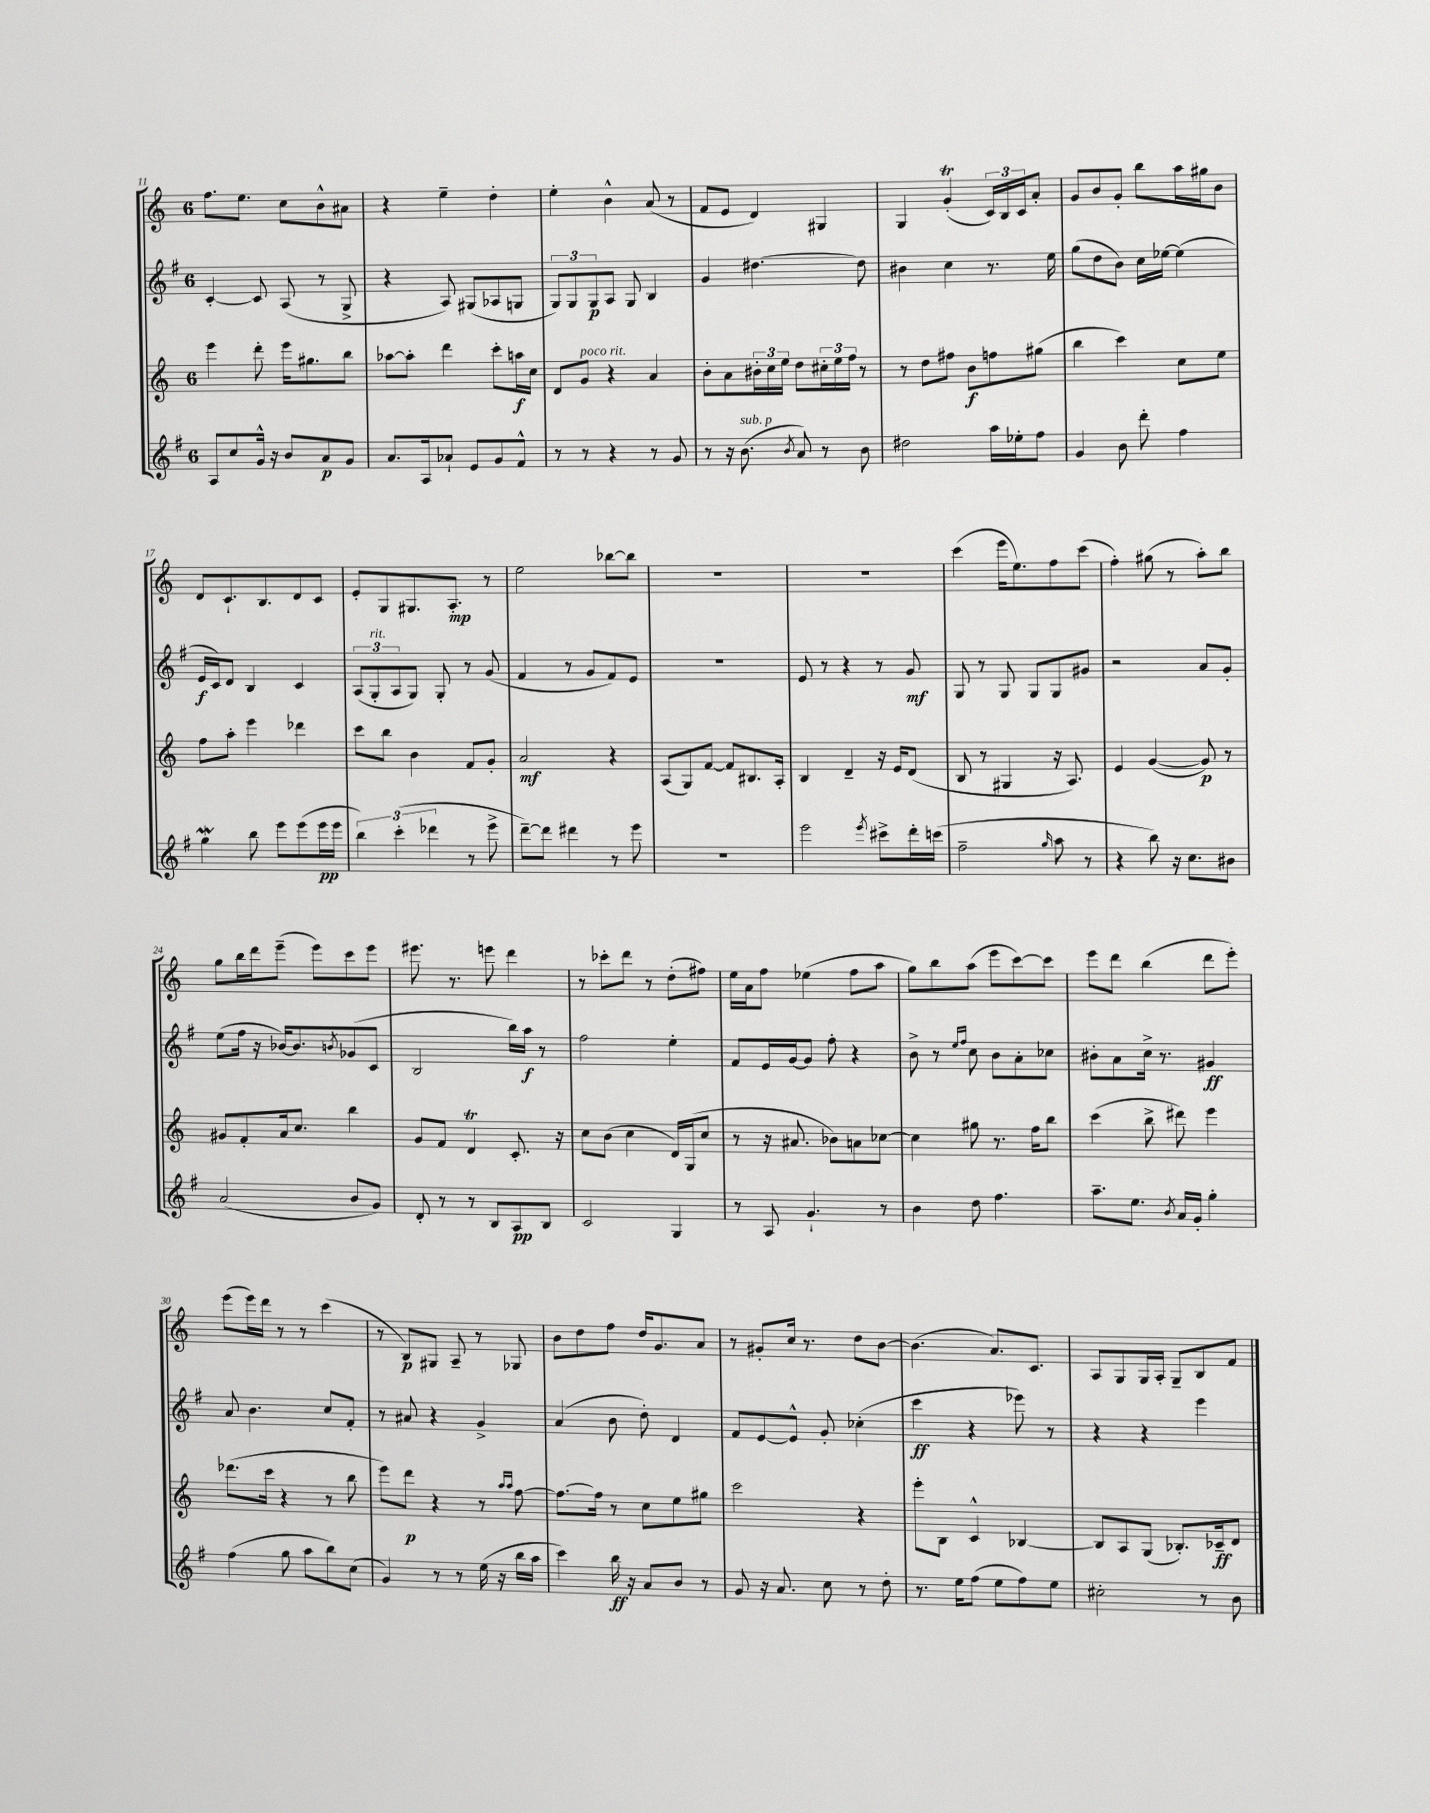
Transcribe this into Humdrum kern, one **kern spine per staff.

**kern	**kern	**kern	**kern
*staff4	*staff3	*staff2	*staff1
*clefG2	*clefG2	*clefG2	*clefG2
*k[f#]	*k[]	*k[f#]	*k[]
*M6/8	*M6/8	*M6/8	*M6/8
8A	4eee	[4c'	8.ff
8cc	.	.	.
.	.	.	8.ee
16g^^	8ddd'	8c]	.
16r	.	.	.
8b	16eee	(8A	8cc
.	8.gg#	.	.
8a	.	8r	8b^^
8g	8bb	8G^	8a#
=	=	=	=
8.a	[8aa-	4r	4r
.	8aa-']	.	.
16A	.	.	.
8a-`	4ddd	8A)	4ee~
8e	.	(8G#	.
8g	8ccc'	8A-	4dd'
8f#^^	16aa	8G	.
.	16cc	.	.
=	=	=	=
8r	8d	12G)	4ee'
.	.	12G	.
8r	8g	.	.
.	.	12G	.
4r	4r	8A	4b^^
.	.	8G	.
8r	4a	4B	(8a
8g	.	.	8r
=	=	=	=
8r	8b'	4g	8f
16r	8a	.	8e
(8.b	.	.	.
.	24b#'	[4.dd#	4d)
.	24cc	.	.
.	24ee	.	.
8qb	.	.	.
8a)	8dd	.	.
8r	24cc#'	.	4G#
.	24ee	.	.
.	24ff	.	.
8b	8r	8dd#]	.
=	=	=	=
2dd#	8r	4b#	4G
.	8dd	.	.
.	8ff#	4cc	(4g'
.	8b	.	.
16aa	8ff	8.r	24c)
.	.	.	24B
16ee-'	.	.	.
.	.	.	24c
8ff#	(8gg#	.	8a'
.	.	16ee	.
=	=	=	=
4g	4bb	(8gg	8g
.	.	8dd	8b
8b	4ccc)	8b)	8g'
8ddd'	.	16cc	8bb
.	.	[16ee-	.
4ff#	8cc	(4ee-]	16aa
.	.	.	16gg#
.	8ee	.	8b
=	=	=	=
4gg	8ff	16e	8d
.	.	16c)	.
.	8aa'	8d	8.c`
8bb	4eee	4B	.
.	.	.	8.B
8eee	.	.	.
(8eee	4ddd-	4c	8d
16eee	.	.	8c
16eee	.	.	.
=	=	=	=
6bb)	8ccc	(12A	8e'
.	.	12G'	.
.	8bb	.	8G
(6ccc'	.	12A	.
.	4b	8G)	8.G#
6ddd-	.	.	.
.	.	8G'	.
.	.	.	8.A'
8r	8f	8r	.
8eee^	8g'	(8g	8r
=	=	=	=
[8ddd~)	2a	4f#	2ee
8ddd]	.	.	.
4ddd#	.	8r	.
.	.	8g	.
8r	4r	8f#)	[8bb-
8eee	.	8e	8bb-]
=	=	=	=
2.r	(8A	2.r	2.r
.	8G)	.	.
.	[8f	.	.
.	8f]	.	.
.	8.B#	.	.
.	16A'	.	.
=	=	=	=
2eee	4B	8e	2.r
.	.	8r	.
.	4d~	4r	.
8qeee	.	.	.
8ccc#^	16r	8r	.
.	16e	.	.
16ddd'	(8d	8g	.
(16ccc	.	.	.
=	=	=	=
2ff#~	8B	8G	(4ccc
.	8r	8r	.
.	4G#	8G	16eee
.	.	.	8.ee)
.	.	8G	.
16qqgg	.	.	.
8aa	16r	8G	8ff
.	8.A)	.	.
8r	.	8g#	(8ccc
=	=	=	=
4r	4e	2r	4ff')
8bb)	([4g	.	(8gg#
16r	.	.	8r
8.cc	.	.	.
.	8g])	8a	8aa')
8b#	8r	8g'	8bb
=	=	=	=
(2a	8g#	(8ee	8gg
.	8f'	16ff#	16bb
.	.	16r	16ddd
.	16a	[16b-)	(8eee~
.	8.cc	8.b-]	.
.	.	.	8eee)
.	.	8qb	.
8b	4bb	(8g-	8ccc
8g)	.	8c	8eee
=	=	=	=
8d'	8g	2B	8.eee#
8r	8f	.	.
.	.	.	8.r
8r	4d	.	.
8B	.	.	8eee
8A	8.c'	16bb)	4ddd
.	.	16aa	.
8B	.	8r	.
.	16r	.	.
=	=	=	=
2c	8cc	2ff#	8r
.	(8b	.	8ccc-'
.	4cc	.	8ddd
.	.	.	8r
4G	16d)	4ee'	(8dd'
.	(16G	.	.
.	8cc	.	8ff#)
=	=	=	=
8r	8r	8f#	16ee
.	.	.	16a
8A	16r	16e	8ff
.	8.a#	[16g	.
4.g`	.	8g]	(4ee-
.	8b-)	8ff#'	.
.	8a	4r	8ff
8r	[8cc-	.	8aa
=	=	=	=
4b	4cc-]	8b^	8gg)
.	.	8r	8bb
.	.	16qqee	.
.	.	16qqff#	.
8dd	8gg#	8cc	(8aa
4.ff#	8.r	8b	8eee
.	.	8a'	[8ccc)
.	16ff	.	.
.	8bb	8cc-	8ccc]
=	=	=	=
8.aa~	(4ccc	8b#'	8eee
.	.	8a	8ddd
8.ee	.	.	.
.	8bb^	16cc^	(4bb
.	.	8.r	.
8qb	.	.	.
16a	8ddd#)	.	.
16g'	.	.	.
4gg'	4eee	4g#	8ddd
.	.	.	8eee')
=	=	=	=
(4ff#	(8.ddd-	8a	(8eee
.	.	4.b	16eee)
.	16ccc	.	16ddd
8gg	4r	.	8r
8aa	.	.	8r
8bb)	8r	8cc	(4ccc
(8cc	8bb	8f#'	.
=	=	=	=
4g)	8eee)	8r	8r
.	8ddd	8a#	8B)
8r	4r	4r	8G#
8r	.	.	8A~
(16ee	8r	4g^	8r
16r	.	.	.
.	16qqaa	.	.
.	16qqaa	.	.
16bb	[8ff	.	8G-
16aa	.	.	.
=	=	=	=
4ccc)	8.ff_	(4a	8b
.	.	.	8dd
.	16ff]	.	.
16bb	8r	8b	8ff
16r	.	.	.
8a	8cc	8dd')	16dd
.	.	.	8.g
8b	8ee	4d	.
8r	8gg#	.	8a
=	=	=	=
8g	2ccc	8f#	8r
16r	.	[8e	8g#'
8.a	.	.	.
.	.	8e^^]	16cc
.	.	.	8.r
8cc	.	8g'	.
8r	4r	(4cc-'	8dd
8dd'	.	.	[8b
=	=	=	=
8.r	8eee'	4ccc	(4.b]
.	8B	.	.
16ee	.	.	.
(8ff#	4c^^	4r	.
8ee	.	.	8.a)
8ff#)	[4B-	8eee-)	.
.	.	.	8.c
8ee	.	8r	.
=	=	=	=
2cc#'	8B-]	4r	8A
.	8A	.	8G
.	(8G	4r	16G
.	.	.	16A'
.	8.B-')	.	8G~
8r	.	4eee	8B
.	16c-~	.	.
8b	8d	.	8f
==	==	==	==
*-	*-	*-	*-
